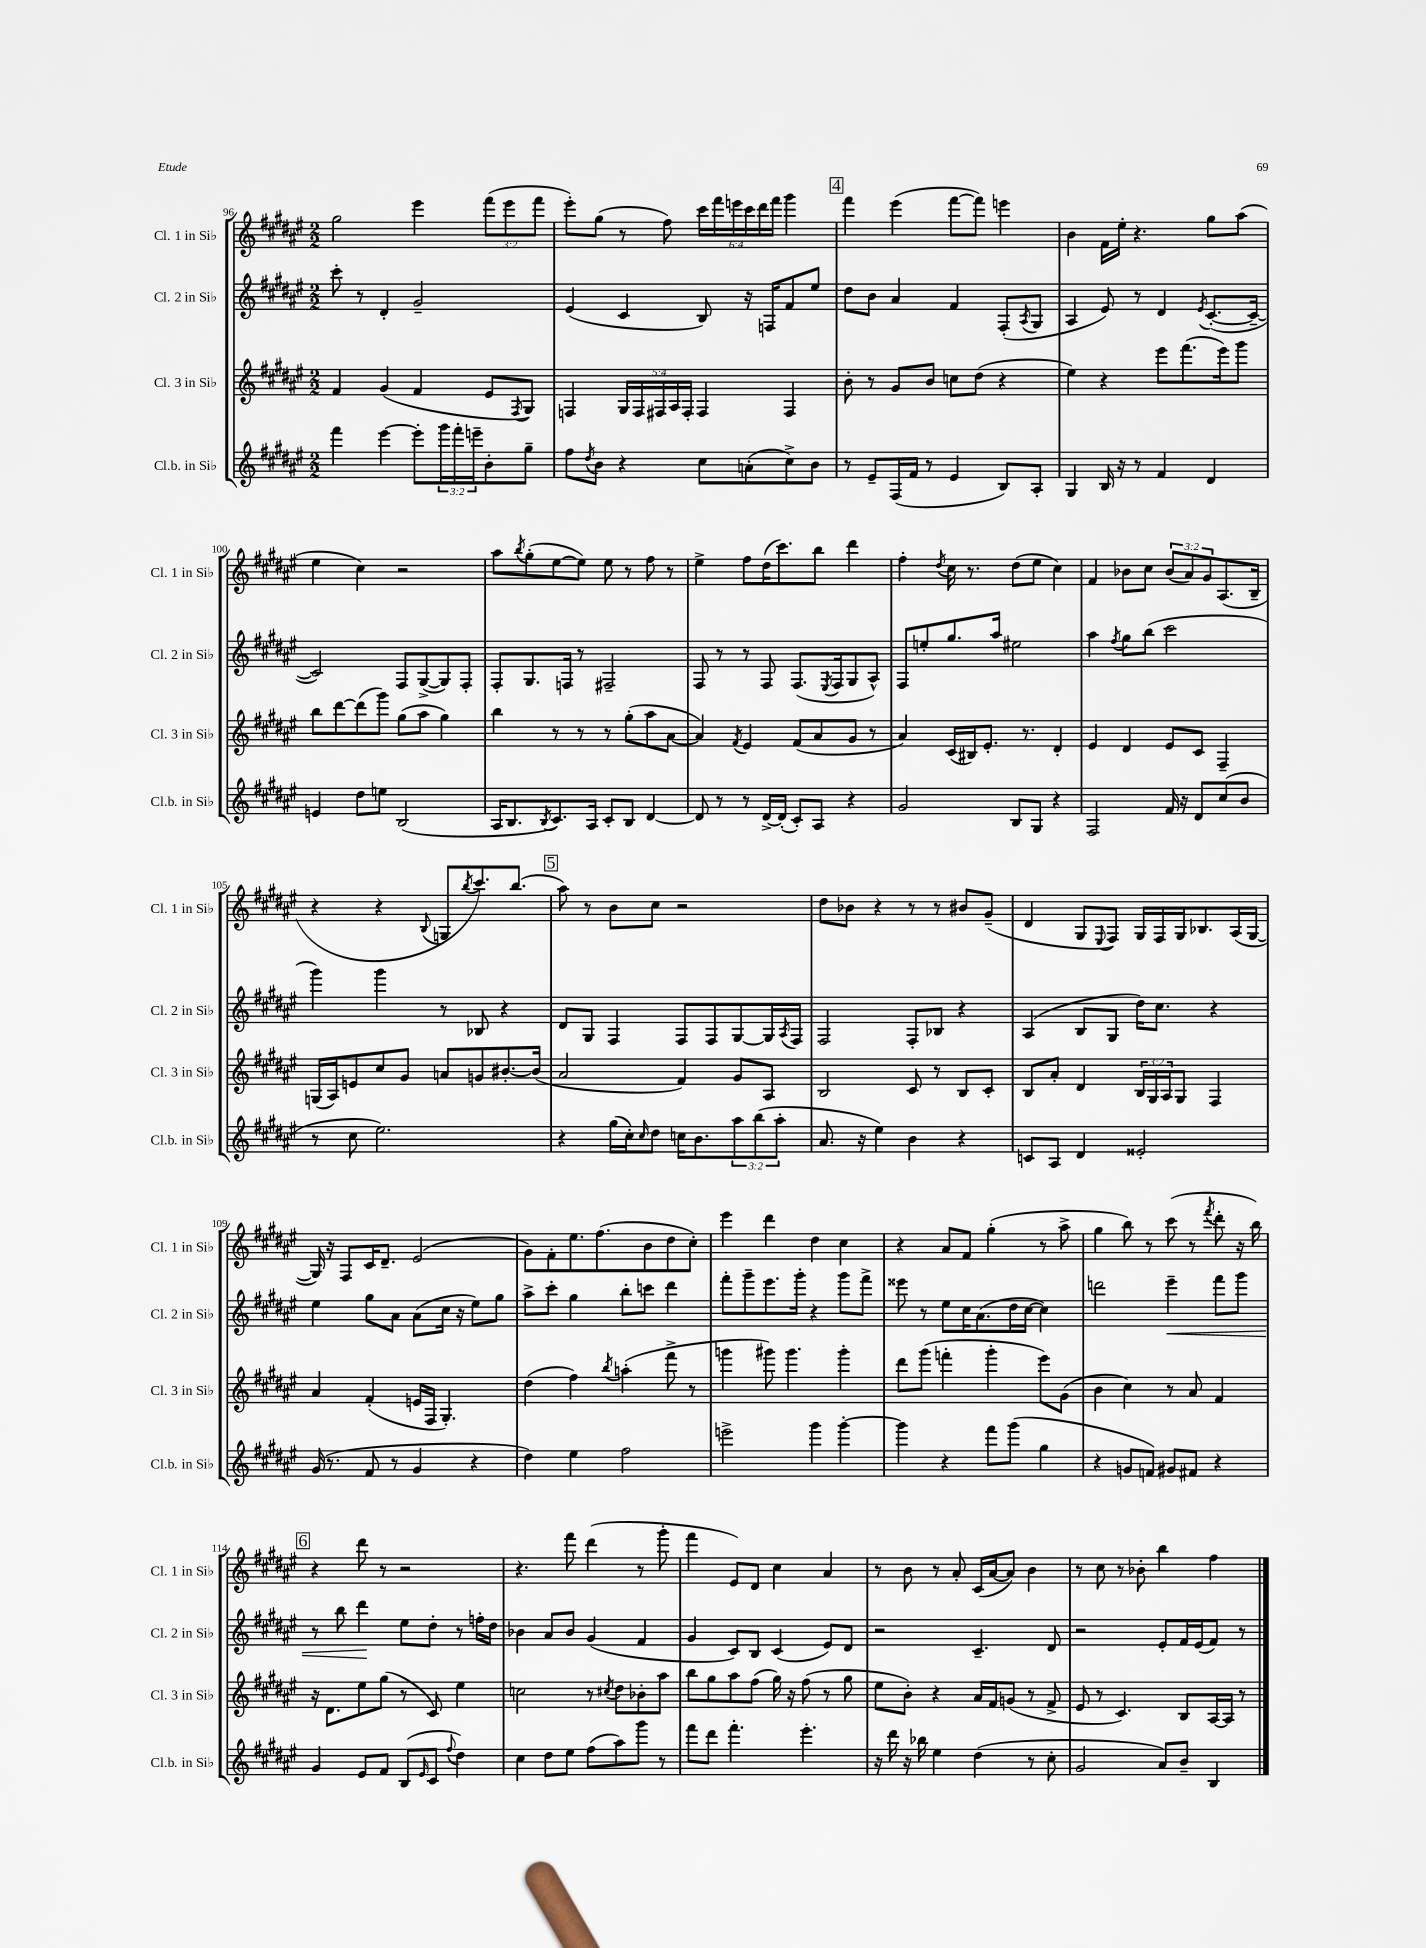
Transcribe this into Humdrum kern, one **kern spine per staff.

**kern	**kern	**kern	**dynam	**kern
*part4	*part3	*part2	*part2	*part1
*staff4	*staff3	*staff2	*staff2	*staff1
*I"Cl.b. in Si♭	*I"Cl. 3 in Si♭	*I"Cl. 2 in Si♭	*	*I"Cl. 1 in Si♭
*I'Cl.b. in Si♭	*I'Cl. 3 in Si♭	*I'Cl. 2 in Si♭	*	*I'Cl. 1 in Si♭
*clefG2	*clefG2	*clefG2	*	*clefG2
*k[f#c#g#d#a#e#]	*k[f#c#g#d#a#e#]	*k[f#c#g#d#a#e#]	*	*k[f#c#g#d#a#e#]
*M2/2	*M2/2	*M2/2	*	*M2/2
=96	=96	=96	=96	=96
4fff#\	4f#/	8ccc#'\	.	2gg#\
.	.	8r	.	.
[4eee#\	(4g#/	4d#'/	.	.
8eee#'\L]	4f#/	2g#~/	.	4eee#\
24ggg#\L	.	.	.	.
24fff#'\	.	.	.	.
24eeen~\J	.	.	.	.
8b'\	8e#/L	.	.	(12fff#\L
.	.	.	.	12eee#\
.	8qF#/	.	.	.
8gg#~\J	8G#/J)	.	.	.
.	.	.	.	12fff#\J
=97	=97	=97	=97	=97
8ff#\L	4Fn/	(4e#/	.	8eee#'\L)
8qdd#/	.	.	.	.
8b\J	.	.	.	(8gg#\J
4r	20G#/LL	4c#/	.	8r
.	20F/	.	.	.
.	20F#X/	.	.	.
.	.	.	.	8ff#\)
.	20A#/	.	.	.
.	20F#'/JJ	.	.	.
8cc#\L	4F#/	8B/)	.	24ccc#\LL
.	.	.	.	24fff#\
.	.	.	.	24eeen\
(8an'\	.	16r	.	24ccc#\
.	.	.	.	24ddd#\
.	.	16Fn/KL	.	.
.	.	.	.	24fff#\JJ
8cc#^\)	4F#/	8f#/	.	4ggg#\
8b\J	.	8ee#/J	.	.
!!LO:REH:place=s1:t=4
=98	=98	=98	=98	=98
8r	8b'\	8dd#\L	.	4fff#\
8e#~/L	8r	8b\J	.	.
(16F#/L	8g#/L	4a#/	.	(4eee#\
16f#/JJ	.	.	.	.
8r	8b/J	.	.	.
4e#/	8ccn\L	4f#/	.	[8fff#\L
.	(8dd#\J	.	.	8fff#\J])
8B/L)	4r	(8F#'/L	.	4eeen\
.	.	8qA#/	.	.
8A#'/J	.	8G#/J	.	.
=99	=99	=99	=99	=99
4G#/	4ee#\)	4A#/	.	4b\
16B/	4r	8e#/)	.	16f#\LL
16r	.	.	.	16ee#'\JJ
8r	.	8r	.	4.r
4f#/	8eee#\L	4d#/	.	.
.	(8.fff#\	.	.	.
.	.	8qe#/	.	.
4d#/	.	([8.c#'/L	.	8gg#\L
.	16eee#\k)	.	.	.
.	8ggg#\J	.	.	(8aa#\J
.	.	16c#~/Jk_	.	.
!!LO:LB:g=z
=100	=100	=100	=100	=100
4en/	8bb\L	2c#/])	.	4ee#\
.	[8ddd#\	.	.	.
8dd#\L	(8ddd#\]	.	.	4cc#\)
8een\J	8ggg#\J)	.	.	.
(2B/	(8gg#\L	8F#/L	.	2r
.	8aa#\J	([8G#^/	.	.
.	4gg#\)	8G#/])	.	.
.	.	8F#'/J	.	.
=101	=101	=101	=101	=101
16A#/KL	4bb\	8F#'/L	.	8aa#\L
8.B/	.	.	.	.
.	.	.	.	8qbb/
.	.	8.G#/	.	(8gg#'\
8qB/	.	.	.	.
8.c#/)	8r	.	.	[8ee#\
.	.	16Fn/Jk	.	.
.	8r	8r	.	8ee#\J])
16A#/Jk	.	.	.	.
8c#'/L	8r	2F#X~/	.	8ee#\
8B/J	(8gg#'\L	.	.	8r
[4d#/	8aa#\	.	.	8ff#\
.	[8a#\J	.	.	8r
=102	=102	=102	=102	=102
8d#/]	4a#/])	8F#/	.	4ee#^\
8r	.	8r	.	.
.	8qf#/	.	.	.
8r	4e#/	8r	.	8ff#\L
[16d#^/LL	.	8F#/	.	(16dd#\K
(16d#'/JJ]	.	.	.	8.ccc#\)
8c#'/L)	(8f#/L	(8.F#/L	.	.
8A#/J	8a#/	.	.	8bb\J
.	.	8qE#/	.	.
.	.	16F#/k	.	.
4r	8g#/J	8G#/	.	4ddd#\
.	8r	8A#^^/J)	.	.
=103	=103	=103	=103	=103
2g#/	4a#/)	8F#/L	.	4ff#'\
.	.	8een'/	.	.
.	.	.	.	8qdd#/
.	(16c#/LL	8.gg#/	.	16cc#\
.	16B#X/J)	.	.	8.r
.	8.e#'/J	.	.	.
.	.	16aa#/Jk	.	.
8B/L	.	2ee#X\	.	(8dd#\L
.	8.r	.	.	.
8G#/J	.	.	.	8ee#\J
4r	4d#'/	.	.	4cc#\)
=104	=104	=104	=104	=104
2F#/	4e#/	4aa#\	.	4f#/
.	.	8qff#/	.	.
.	4d#/	8gg#\L	.	8b-X\L
.	.	(8bb\J	.	8cc#\J
16f#/	8e#/L	2ccc#\	.	(12b-/L
16r	.	.	.	.
.	.	.	.	12a#/)
8d#/L	8c#/J	.	.	.
.	.	.	.	12g#/
(8cc#/	4F#~/	.	.	(8.A#/
8b/J	.	.	.	.
.	.	.	.	16B~/Jk
!!LO:LB:g=z
=105	=105	=105	=105	=105
8r	(16Gn/LL	4ggg#\)	.	4r
.	16A#/J)	.	.	.
8cc#\	8en/	.	.	.
2.ee#\)	8cc#/	4ggg#\	.	4r
.	8g#/J	.	.	.
.	.	.	.	8qqB/
.	8an/L	8r	.	8Gn/L
.	.	.	.	8qbb/
.	8gn/	8B-X/	.	8.ccc#/)
.	[8.b#X'/	4r	.	.
.	.	.	.	(8.bb/J
.	(16b#/Jk]	.	.	.
!!LO:REH:place=s1:t=5
=106	=106	=106	=106	=106
4r	2a#/	8d#/L	.	8aa#\)
.	.	8G#/J	.	8r
(16gg#\LL	.	4F#/	.	8b\L
16cc#'\J)	.	.	.	.
16qqcc#/	.	.	.	.
8dd#\J	.	.	.	8cc#\J
16ccn\KL	4f#/)	8F#/L	.	2r
8.b\	.	.	.	.
.	.	8F#/	.	.
12aa#\	8g#/L	[8G#/	.	.
(12bb\	.	.	.	.
.	8A#/J	16G#/L]	.	.
12aa#'\J	.	.	.	.
.	.	8qA#/	.	.
.	.	16F#/JJ	.	.
=107	=107	=107	=107	=107
8.a#/	2B/	2F#/	.	8dd#\L
.	.	.	.	8b-X\J
16r	.	.	.	.
4ee#\)	.	.	.	4r
4b\	8c#/	8F#'/L	.	8r
.	8r	8B-X/J	.	8r
4r	8B/L	4r	.	8b#X/L
.	8c#'/J	.	.	(8g#~/J
=108	=108	=108	=108	=108
8cn/L	8B/L	(4A#/	.	4d#/
8A#/J	8a#'/J	.	.	.
4d#/	4d#/	8B/L	.	8G#/L
.	.	.	.	8qqE#/
.	.	8G#/J	.	8F#/J)
2e##X'/	24B/LL	16dd#\KL)	.	16G#/LL
.	24G#/	.	.	.
.	.	8.cc#\J	.	16F#/
.	24A#/J	.	.	.
.	8G#/J	.	.	16G#/J
.	.	.	.	8.B-X/
.	4F#/	4r	.	.
.	.	.	.	(16A#/L
.	.	.	.	[16G#/JJ
!!LO:LB:g=z
=109	=109	=109	=109	=109
(16g#/	4a#/	4ee#\	.	16G#/])
8.r	.	.	.	16r
.	.	.	.	8F#/L
8f#/	(4f#'/	8gg#\L	.	16c#/K
.	.	.	.	8.d#~/J
8r	.	8a#\J	.	.
4g#/	16en/LL	(8a#\L	.	(2e#/
.	16F#/JJ	.	.	.
.	4.G#'/)	16cc#\Jk	.	.
.	.	16r	.	.
4r	.	8ee#\L)	.	.
.	.	8gg#\J	.	.
=110	=110	=110	=110	=110
4dd#\)	(4dd#\	8aa#^\L	.	8g#\L)
.	.	8ccc#'\J	.	8f#'\
4ee#\	4ff#\)	4gg#\	.	8.ee#\
.	.	.	.	(8.ff#\
.	8qbb/	.	.	.
2ff#\	(4aan'\	8bb'\L	.	.
.	.	8cccn\J	.	8b\
.	8fff#^\	4ddd#\	.	8dd#\
.	8r	.	.	8cc#'\J)
=111	=111	=111	=111	=111
2eeen^\	4gggn\	8fff#'\L	.	4eee#\
.	.	8ggg#~\	.	.
.	8ggg#X\)	8.eee#\	.	4ddd#\
.	4.ggg#\	.	.	.
.	.	16ggg#'\Jk	.	.
4ggg#\	.	4r	.	4dd#\
[4ggg#'\	4ggg#'\	8ggg#\L	.	4cc#\
.	.	8fff#^\J	.	.
=112	=112	=112	=112	=112
4ggg#\]	8ddd#\L	8eee##X\	.	4r
.	(8ggg#\J	8r	.	.
4r	4fffn'\	8ee#\L	.	8a#/L
.	.	16cc#\K	.	8f#/J
.	.	(8.a#\	.	.
8fff#\L	4ggg#'\	.	.	(4gg#'\
(8ggg#\J	.	16dd#\L	.	.
.	.	[16cc#\JJ	.	.
4gg#\	8eee#\L)	4cc#\])	.	8r
.	(8g#\J	.	.	8aa#^\
=113	=113	=113	=113	=113
4r	4b\	2dddn\	.	4gg#\
8gn/L	4cc#\)	.	.	8bb\)
8fn/J)	.	.	.	8r
!	!	!	!LO:HP:b	!
8g#X/L	8r	4eee#~\	<	(8ccc#\
8f#X/J	8a#/	.	.	8r
.	.	.	.	8qfff#/
4r	4f#/	8fff#\L	.	8ddd#'\
.	.	8ggg#\J	.	16r
.	.	.	.	16bb\)
!!LO:LB:g=z
!!LO:REH:place=s1:t=6
=114	=114	=114	=114	=114
4g#/	16r	8r	.	4r
.	8.d#\L	.	.	.
.	.	8bb\	.	.
8e#/L	8ee#\	4ddd#\	.	8ddd#\
8f#/J	(8gg#\J	.	.	8r
(8B/L	8r	8ee#\L	[	2r
16qqe#/	.	.	.	.
8c#/J	8c#/)	8dd#'\J	.	.
8qqff#/	.	.	.	.
4dd#\)	4ee#\	8r	.	.
.	.	16ffn'\LL	.	.
.	.	16dd#\JJ	.	.
=115	=115	=115	=115	=115
4cc#\	2ccn\	4b-X\	.	4.r
8dd#\L	.	8a#/L	.	.
8ee#\J	.	8b-/J	.	8fff#\
(8ff#\L	8r	(4g#/	.	(4ddd#\
.	8qcc#X/	.	.	.
8aa#\)	8dd#\L	.	.	.
8ggg#\J	8b-X'\	4f#/	.	8r
8r	8aa#\J	.	.	8ggg#'\
=116	=116	=116	=116	=116
8fff#\L	8bb\L	4g#/	.	4fff#\
8ddd#\J	8gg#\	.	.	.
4.fff#'\	8aa#\	8c#/L)	.	8e#/L)
.	(8ff#\J	8B/J	.	8d#/J
.	16gg#\)	(4c#/	.	4cc#\
.	16r	.	.	.
4.eee#'\	(8ff#\	.	.	.
.	8r	8e#/L)	.	4a#/
.	8gg#\	8d#/J	.	.
=117	=117	=117	=117	=117
16r	8ee#\L	2r	.	8r
16ddd#\	.	.	.	.
16r	8b'\J)	.	.	8b\
16bb-X\	.	.	.	.
4ee#\	4r	.	.	8r
.	.	.	.	8a#'/
(4dd#\	16a#/LL	4.c#~/	.	(16c#/LL
.	16f#/J	.	.	[16a#/J
.	(8gn/J	.	.	8a#/J])
8r	8r	.	.	4b\
8cc#'\	8f#^/	8d#/	.	.
=118	=118	=118	=118	=118
2g#/	8e#/	2r	.	8r
.	8r	.	.	8cc#\
.	4.c#/)	.	.	8r
.	.	.	.	8b-X'\
8a#/L)	.	8e#'/L	.	4bb\
8b~/J	8B/L	16f#/L	.	.
.	.	(16e#/J	.	.
4B/	[16A#/L	8f#/J)	.	4ff#\
.	16A#/JJ]	.	.	.
.	8r	8r	.	.
==	==	==	==	==
*-	*-	*-	*-	*-
